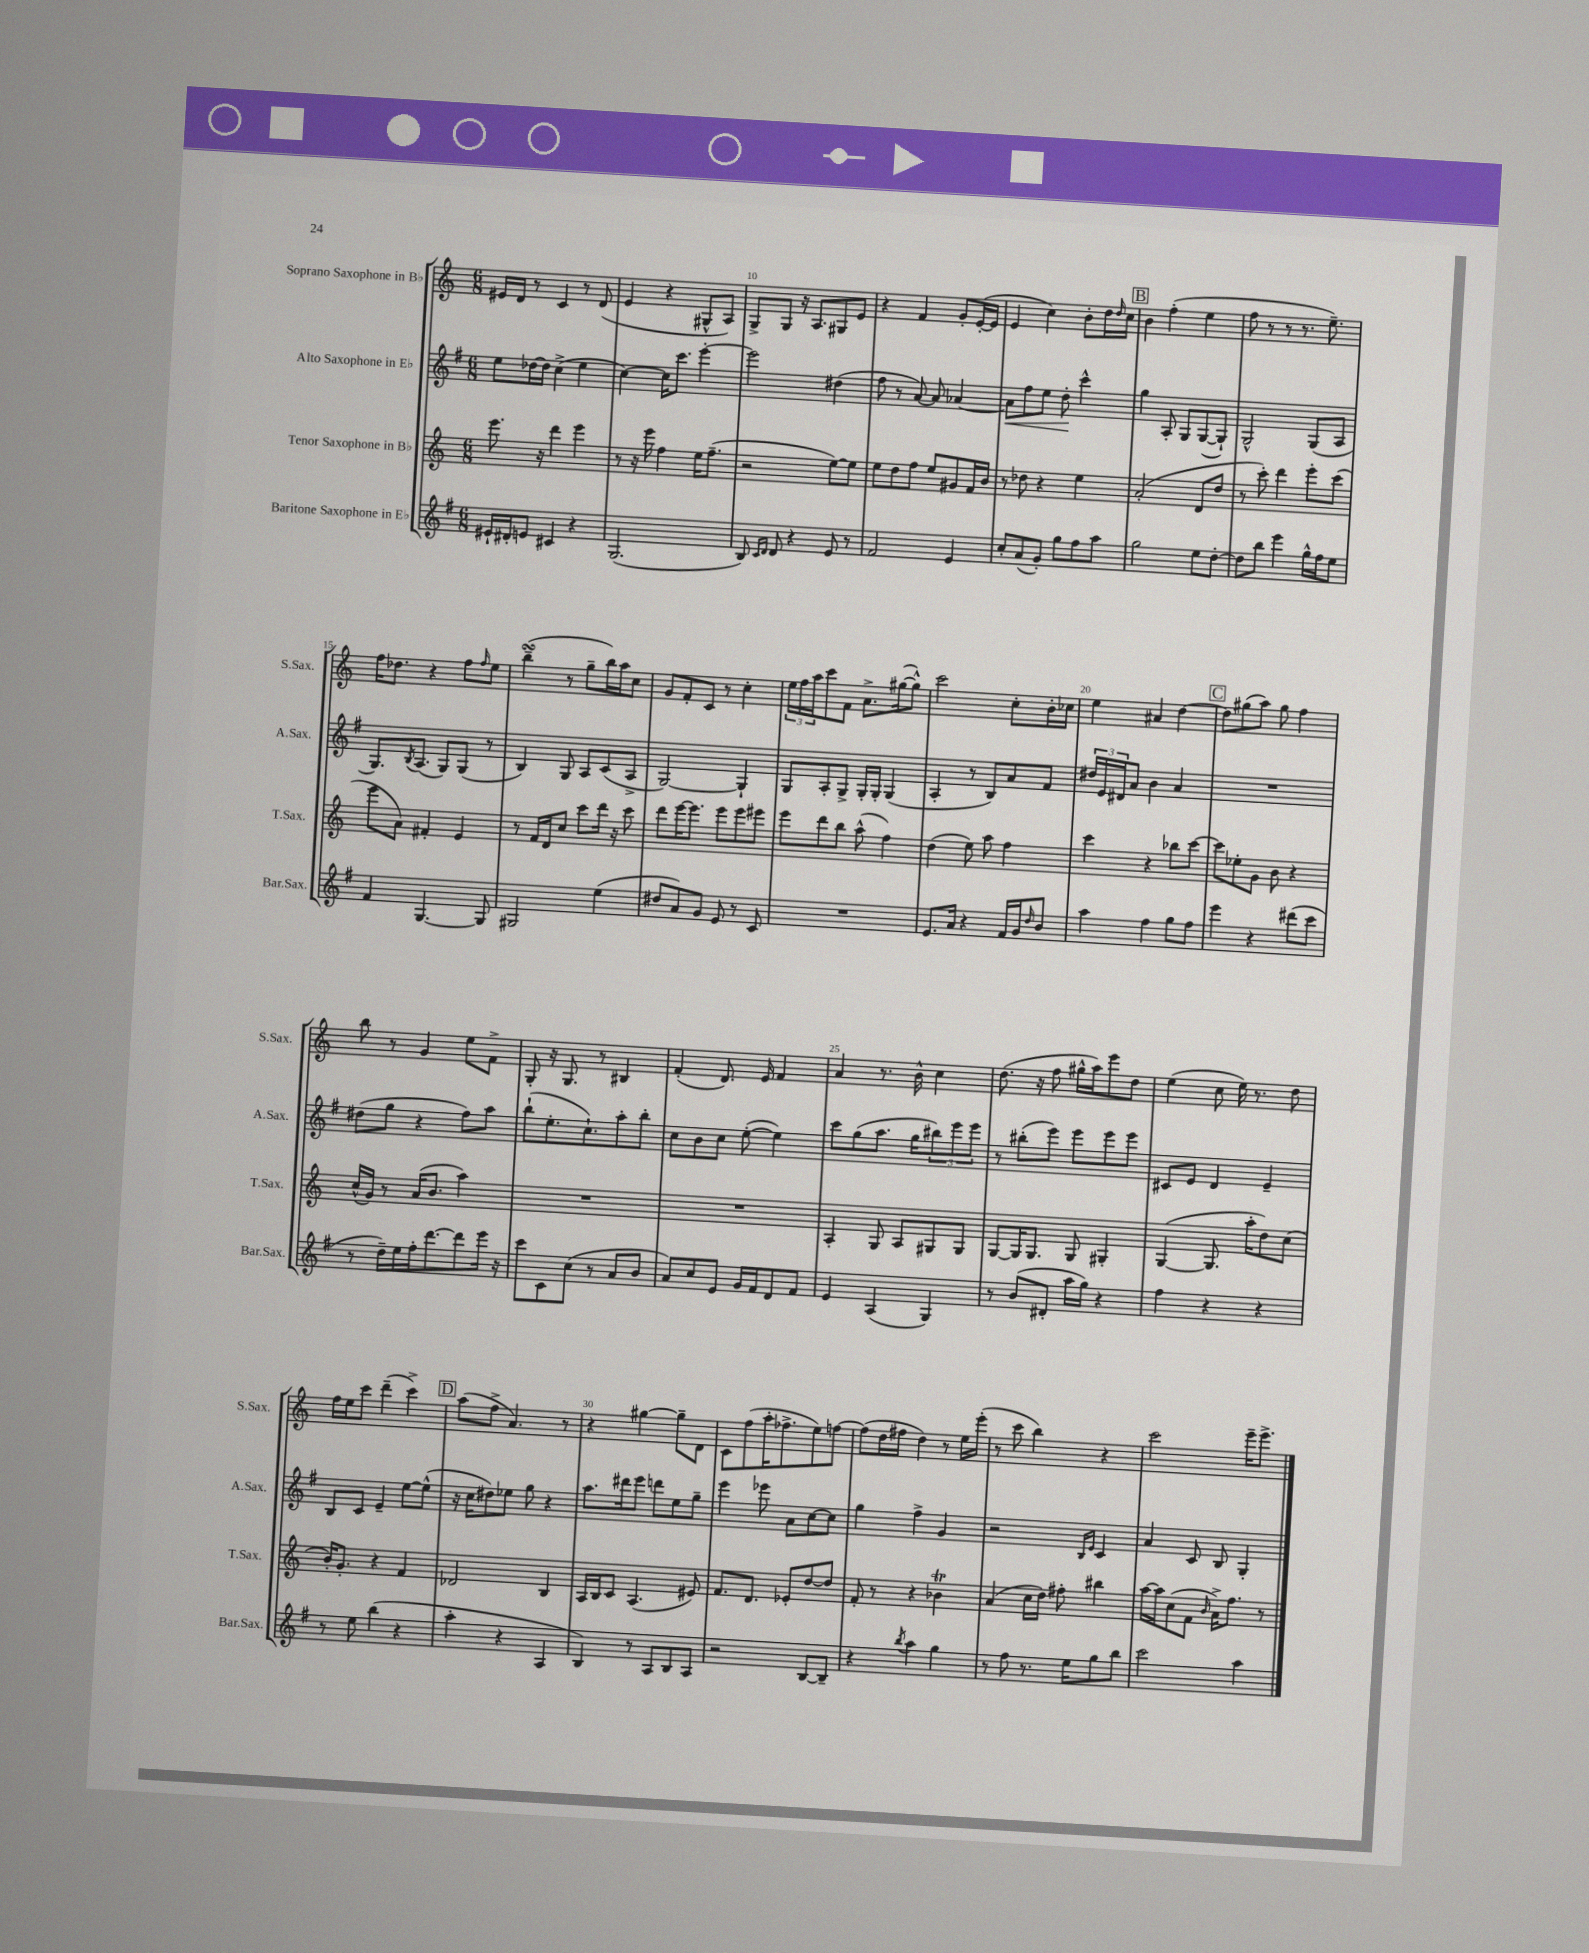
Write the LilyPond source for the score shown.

<<
\new StaffGroup <<
\new Staff = "s0" \with { instrumentName = "Soprano Saxophone in Bb" shortInstrumentName = "S.Sax." } {
    \clef treble \key c \major \numericTimeSignature \time 6/8
    eis'16 d'16 r8 c'4 r8 d'8( |
    e'4 r4 gis8-^ a8) |
    g8-> g8 r16 a8. gis8 e'8 |
    r4 f'4 g'8-. e'16~-.( e'16 |
    e'4 c''4) b'8-. d''16 \grace { d''16 } c''16 |
    \mark \markup { \box "B" } b'4 f''4-.( e''4 |
    f''8 r8 r8 r8. e''8.--) |
    f''16 des''8. r4 f''8 \grace { f''16 } e''8 |
    b''4--\turn( r8 g''8-- b''16) a''16 c''8 |
    g'8 f'8-. c'8 r8 c''4-. |
    \tuplet 3/2 { e''16 f''16 a''16 } c'''8 f'8 a'8.-> gis''16~( gis''8-^) |
    c'''2 c''8-. b'16-. ces''16 |
    e''4 ais'4 d''4~ |
    \mark \markup { \box "C" } d''8 gis''8( a''8) gis''8 f''4 |
    b''8 r8 g'4 e''8 f'8-> |
    g8-. r16 g8. r8 bis4 |
    f'4-.( d'8.) e'16 f'4 |
    a'4 r8. b'16-^ c''4 |
    d''8.( r16 f''8 gis''16-^ a''16) e'''8 d''8 |
    e''4( c''8 e''16) r8. d''8 |
    f''16 e''16 c'''8 d'''4--( c'''4->) |
    \mark \markup { \box "D" } a''8( f''8-> a'4.) r8 |
    r4 gis''4~ gis''8-- d'8 |
    c'8 f''8( a''16-. fes''8.-> e''8) f''8~ |
    f''8( d''16 fis''16 d''4) r8 e''16 e'''16-.( |
    r8 c'''8 b''4) r4 |
    c'''2 e'''16-- e'''8.-> \bar "|." |
}
\new Staff = "s1" \with { instrumentName = "Alto Saxophone in Eb" shortInstrumentName = "A.Sax." } {
    \clef treble \key g \major \numericTimeSignature \time 6/8
    e''8 des''16~ des''16 c''4->( e''4 |
    c''4~) c''16 c'''8. e'''4~-. |
    e'''2 dis''4( |
    fis''8 r8 a'8~) a'8 aes'4~ |
    aes'8\< fis''8 e''8 d''8-.\! c'''4-^ |
    \mark \markup { \box "B" } g''4 a8-. g8 g8~( g8-!) |
    g2-^ g8( a8 |
    g8.) \acciaccatura { b8 } a8.( g8) g8( r8 |
    b4) g8 a8 c'8( a8-> |
    g2~) g4-! |
    g8 a8-. g8-> g16-. g16-. g4( |
    a4-. r8 b8) a'8 fis'8 |
    \tuplet 3/2 { dis''16 e'16 dis'16 } a'8 b'4 a'4 |
    \mark \markup { \box "C" } R2. |
    dis''8( g''8 r4 fis''8) a''8 |
    b''8-!( e''8.-. c''8.-!) a''8-. b''8-. |
    c''8 b'8 c''8 e''8~-.( e''4) |
    c'''8 g''8( a''8. g''16 \tuplet 3/2 { bis''8) e'''8 e'''8 } |
    r8 bis''8-.( e'''8) e'''8 e'''8 e'''8 |
    cis'8 e'8 d'4 e'4-- |
    b8 c'8 e'4-- e''8~ e''8-^( |
    \mark \markup { \box "D" } r16 c''16 dis''8) ees''8 g''8 r4 |
    a''8. dis'''16 e'''8 d'''8 e''8 g''8-- |
    e'''4 ees'''8 a'8 c''8~ c''8 |
    g''4 fis''4-> g'4 |
    r2 \grace { b16 e'16 } c'4 |
    a'4 c'8 b8 g4-. \bar "|." |
}
\new Staff = "s2" \with { instrumentName = "Tenor Saxophone in Bb" shortInstrumentName = "T.Sax." } {
    \clef treble \key c \major \numericTimeSignature \time 6/8
    e'''8. r16 d'''4 e'''4 |
    r8 r16 e'''16 f''4 e''16 f''8.--( |
    r2 e''8~) e''8 |
    e''8 d''8 f''8 e''8 gis'8 f'16 b'16 |
    r8 des''8 r4 e''4 |
    \mark \markup { \box "B" } a'2-.( d'8 d''8 |
    r8 c'''8-.) d'''4 e'''8-. c'''8( |
    e'''8 a'8) fis'4-. e'4 |
    r8 f'16 d'16 c''8 c'''8 d'''16 r16 c'''8 |
    d'''8 e'''16~ e'''8. e'''8 e'''8 eis'''8 |
    e'''8 d'''8 b''8 a''8-^( f''4) |
    d''4( e''8) a''8 f''4 |
    c'''4 r4 bes''8 c'''8~ |
    \mark \markup { \box "C" } c'''8 ees''8-. g'8 b'8 r4 |
    c''16-^( g'16) r8 a'16( b'8. a''4) |
    R2. |
    R2. |
    a4-. g8 a8 gis8 gis8 |
    g8~ g16 g8. g8 gis4-. |
    g4~( g8. a''16-. d''8) c''8( |
    b'16-.) g'8.-. r4 f'4 |
    \mark \markup { \box "D" } des'2 b4 |
    a16 b16 c'8 a4.( eis'8) |
    f'8. d'8. ees'8-. d''8~ d''8 |
    f'8-. r8 r4 bes'4\trill |
    a'4( c''16 d''16) fis''8-. bis''4 |
    a''16~ a''16 c''8( f'8 \grace { b'16 } a'16->) f''8. r8 \bar "|." |
}
\new Staff = "s3" \with { instrumentName = "Baritone Saxophone in Eb" shortInstrumentName = "Bar.Sax." } {
    \clef treble \key g \major \numericTimeSignature \time 6/8
    eis'16-! dis'16-. e'8 cis'4 r4 |
    g2.( |
    b8) \grace { c'16 d'16 } d'8 r4 e'8 r8 |
    fis'2 e'4 |
    c''8-. a'8( g'8-.) g''8 fis''8 a''8 |
    \mark \markup { \box "B" } g''2 e''8 d''8~-. |
    d''8 b''8 e'''4 g''16-^ fis''16 e''8 |
    fis'4 g4.~ g8 |
    gis2 e''4( |
    dis''8 a'8) g'8 e'8 r8 c'8 |
    R2. |
    e'8. a'16 r4 fis'16 g'16 \grace { d''16 } b'8 |
    a''4 fis''4 g''8 fis''8 |
    \mark \markup { \box "C" } e'''4 r4 dis'''8( c'''8 |
    r8 d''16--) e''16 fis''16-. d'''8.~ d'''8 e'''16 r16 |
    c'''8 c'8 c''8( r8 a'8 b'8 |
    a'8) c''8 e'8 g'16 fis'16 d'8 fis'8 |
    e'4 a4( g4) |
    r8 b'8( dis'8-. a''16 g''16) r4 |
    fis''4 r4 r4 |
    r8 e''8 b''4( r4 |
    \mark \markup { \box "D" } a''4-. r4 a4 |
    b4) r8 a8 b8 a8 |
    r2 b8~ b8-- |
    r4 \acciaccatura { b''8 } a''4 g''4 |
    r8 fis''8 r8. e''16 g''8 b''8 |
    c'''2 a''4 \bar "|." |
}
>>
>>
\layout { \context { \Score currentBarNumber = #8 \override BarNumber.break-visibility = ##(#f #t #t) barNumberVisibility = #(every-nth-bar-number-visible 5) } }
